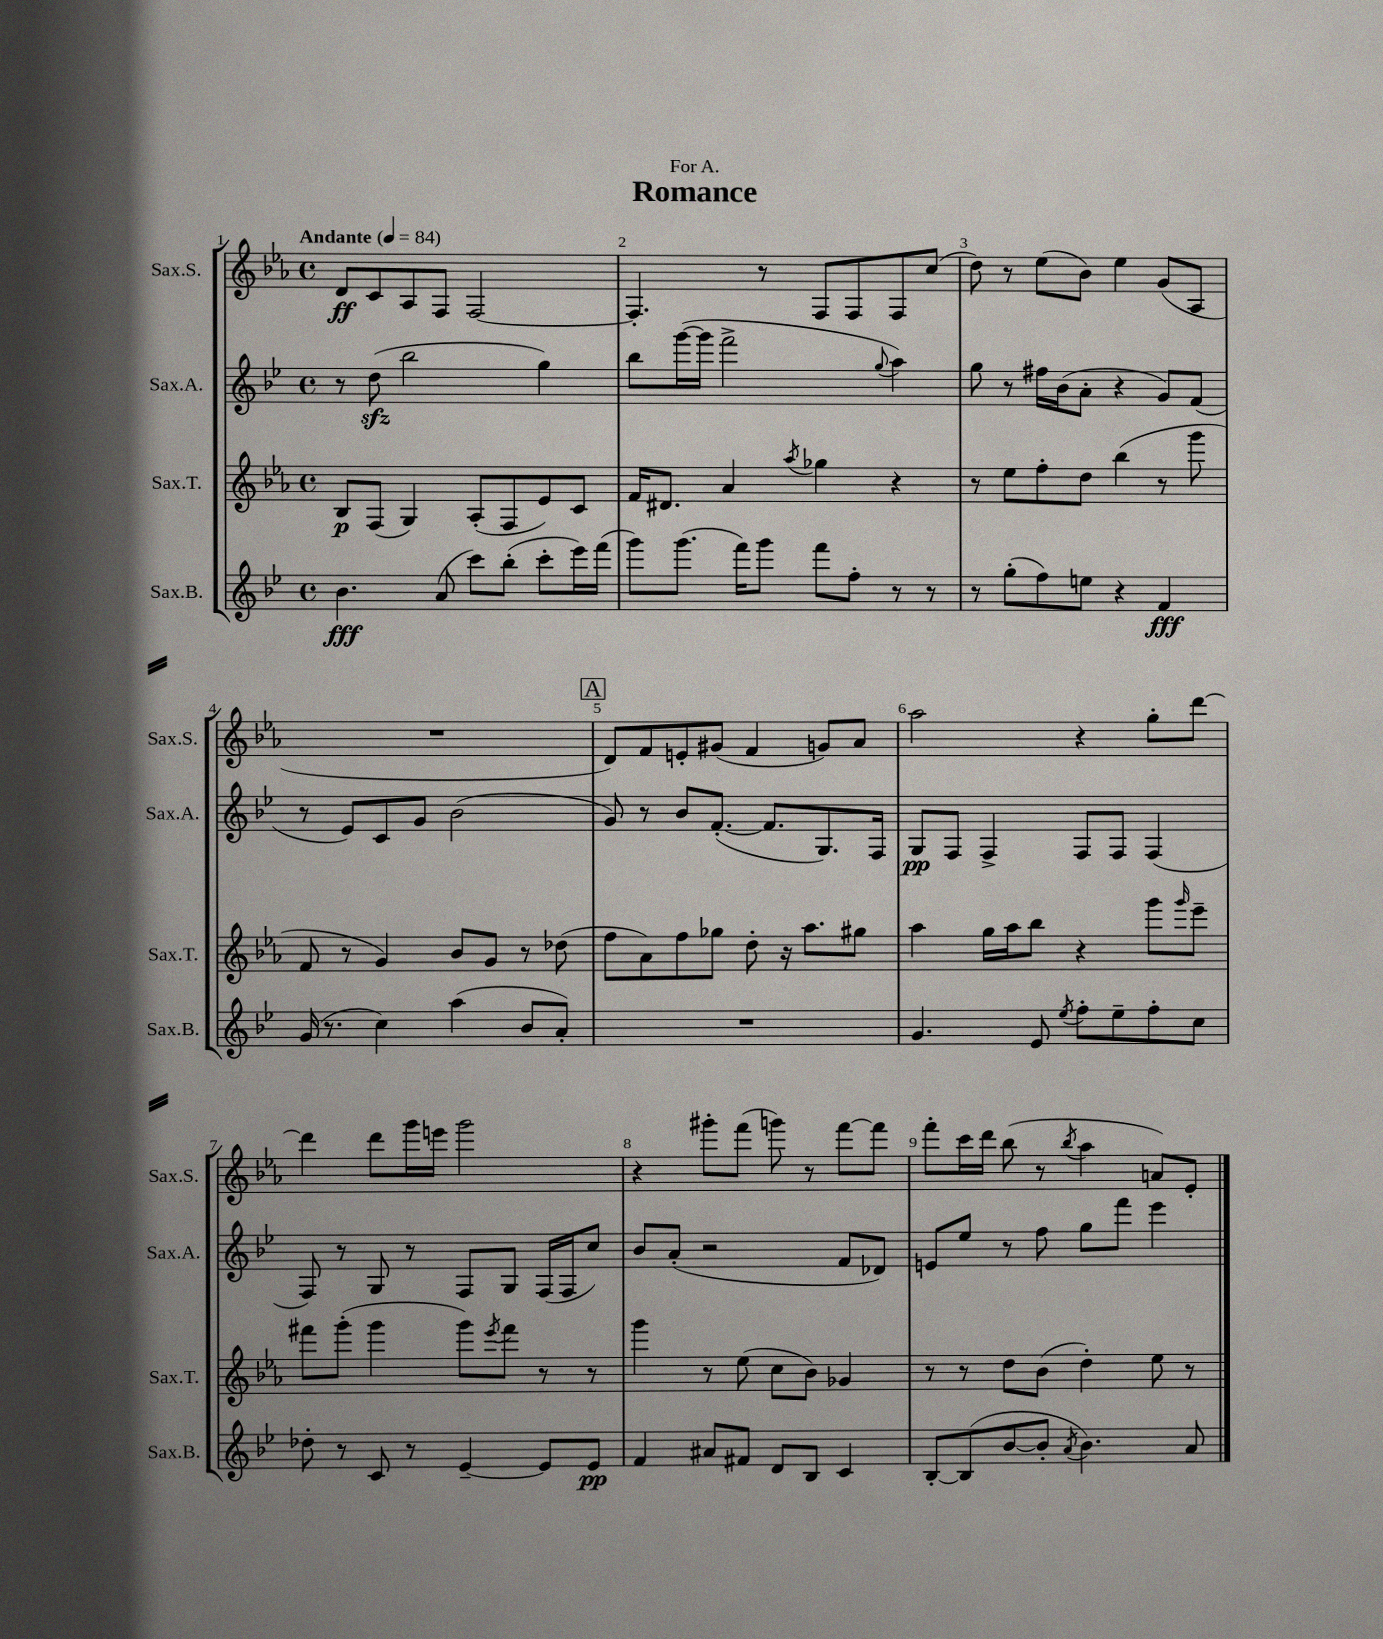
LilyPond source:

\header { title = "Romance" dedication = "For A." }
<<
\new StaffGroup <<
\new Staff = "s0" \with { instrumentName = "Sax.S." shortInstrumentName = "Sax.S." } {
    \clef treble \key ees \major \defaultTimeSignature \time 4/4 \tempo "Andante" 4 = 84
    d'8\ff c'8 aes8 f8 f2~ |
    f4.-. r8 f8 f8 f8 c''8( |
    d''8) r8 ees''8( bes'8) ees''4 g'8( aes8 |
    R1 |
    \mark \markup { \box "A" } d'8) f'8 e'8-. gis'8( f'4 g'8) aes'8 |
    aes''2 r4 g''8-. d'''8~ |
    d'''4 d'''8 g'''16 e'''16 g'''2 |
    r4 gis'''8-. f'''8( g'''8) r8 f'''8~ f'''8 |
    f'''8-. c'''16 d'''16 bes''8( r8 \acciaccatura { bes''8 } aes''4 a'8) ees'8-. \bar "|." |
}
\new Staff = "s1" \with { instrumentName = "Sax.A." shortInstrumentName = "Sax.A." } {
    \clef treble \key bes \major \defaultTimeSignature \time 4/4
    r8 d''8\sfz( bes''2 g''4) |
    bes''8 g'''16~( g'''16 f'''2-> \appoggiatura { g''8 } a''4) |
    g''8 r8 fis''16 bes'16( a'8-. r4 g'8) f'8( |
    r8 ees'8) c'8 g'8 bes'2( |
    \mark \markup { \box "A" } g'8) r8 bes'8 f'8.~-.( f'8. g8.) f16 |
    g8\pp f8 f4-> f8 f8 f4( |
    f8) r8 g8 r8 f8 g8 f16( f16 c''8) |
    bes'8 a'8-.( r2 f'8 des'8) |
    e'8 ees''8 r8 f''8 g''8 f'''8 ees'''4 \bar "|." |
}
\new Staff = "s2" \with { instrumentName = "Sax.T." shortInstrumentName = "Sax.T." } {
    \clef treble \key ees \major \defaultTimeSignature \time 4/4
    bes8\p f8( g4) aes8-.( f8 ees'8) c'8 |
    f'16 dis'8. aes'4 \acciaccatura { aes''8 } ges''4 r4 |
    r8 ees''8 f''8-. d''8 bes''4( r8 g'''8 |
    f'8 r8 g'4) bes'8 g'8 r8 des''8( |
    \mark \markup { \box "A" } f''8 aes'8) f''8 ges''8 d''8-. r16 aes''8. gis''8 |
    aes''4 g''16 aes''16 bes''8 r4 g'''8 \grace { g'''16 } ees'''8-- |
    fis'''8 g'''8-.( g'''4 g'''8) \acciaccatura { ees'''8 } fis'''8 r8 r8 |
    g'''4 r8 ees''8( c''8 bes'8) ges'4 |
    r8 r8 d''8 bes'8( d''4-.) ees''8 r8 \bar "|." |
}
\new Staff = "s3" \with { instrumentName = "Sax.B." shortInstrumentName = "Sax.B." } {
    \clef treble \key bes \major \defaultTimeSignature \time 4/4
    bes'4.\fff a'8( c'''8) bes''8-.( c'''8-. ees'''16) f'''16( |
    g'''8) g'''8.( f'''16) g'''8 f'''8 f''8-. r8 r8 |
    r8 g''8-.( f''8) e''8 r4 f'4\fff |
    g'16( r8. c''4) a''4( bes'8 a'8-.) |
    \mark \markup { \box "A" } R1 |
    g'4. ees'8 \acciaccatura { ees''8 } f''8-. ees''8-- f''8-. c''8 |
    des''8-. r8 c'8 r8 ees'4~-- ees'8 ees'8\pp |
    f'4 ais'8 fis'8 d'8 bes8 c'4 |
    bes8~-. bes8( bes'8~ bes'8-. \acciaccatura { a'8 } bes'4.) a'8 \bar "|." |
}
>>
>>
\layout { \context { \Score \override BarNumber.break-visibility = ##(#f #t #t) barNumberVisibility = #all-bar-numbers-visible } }
